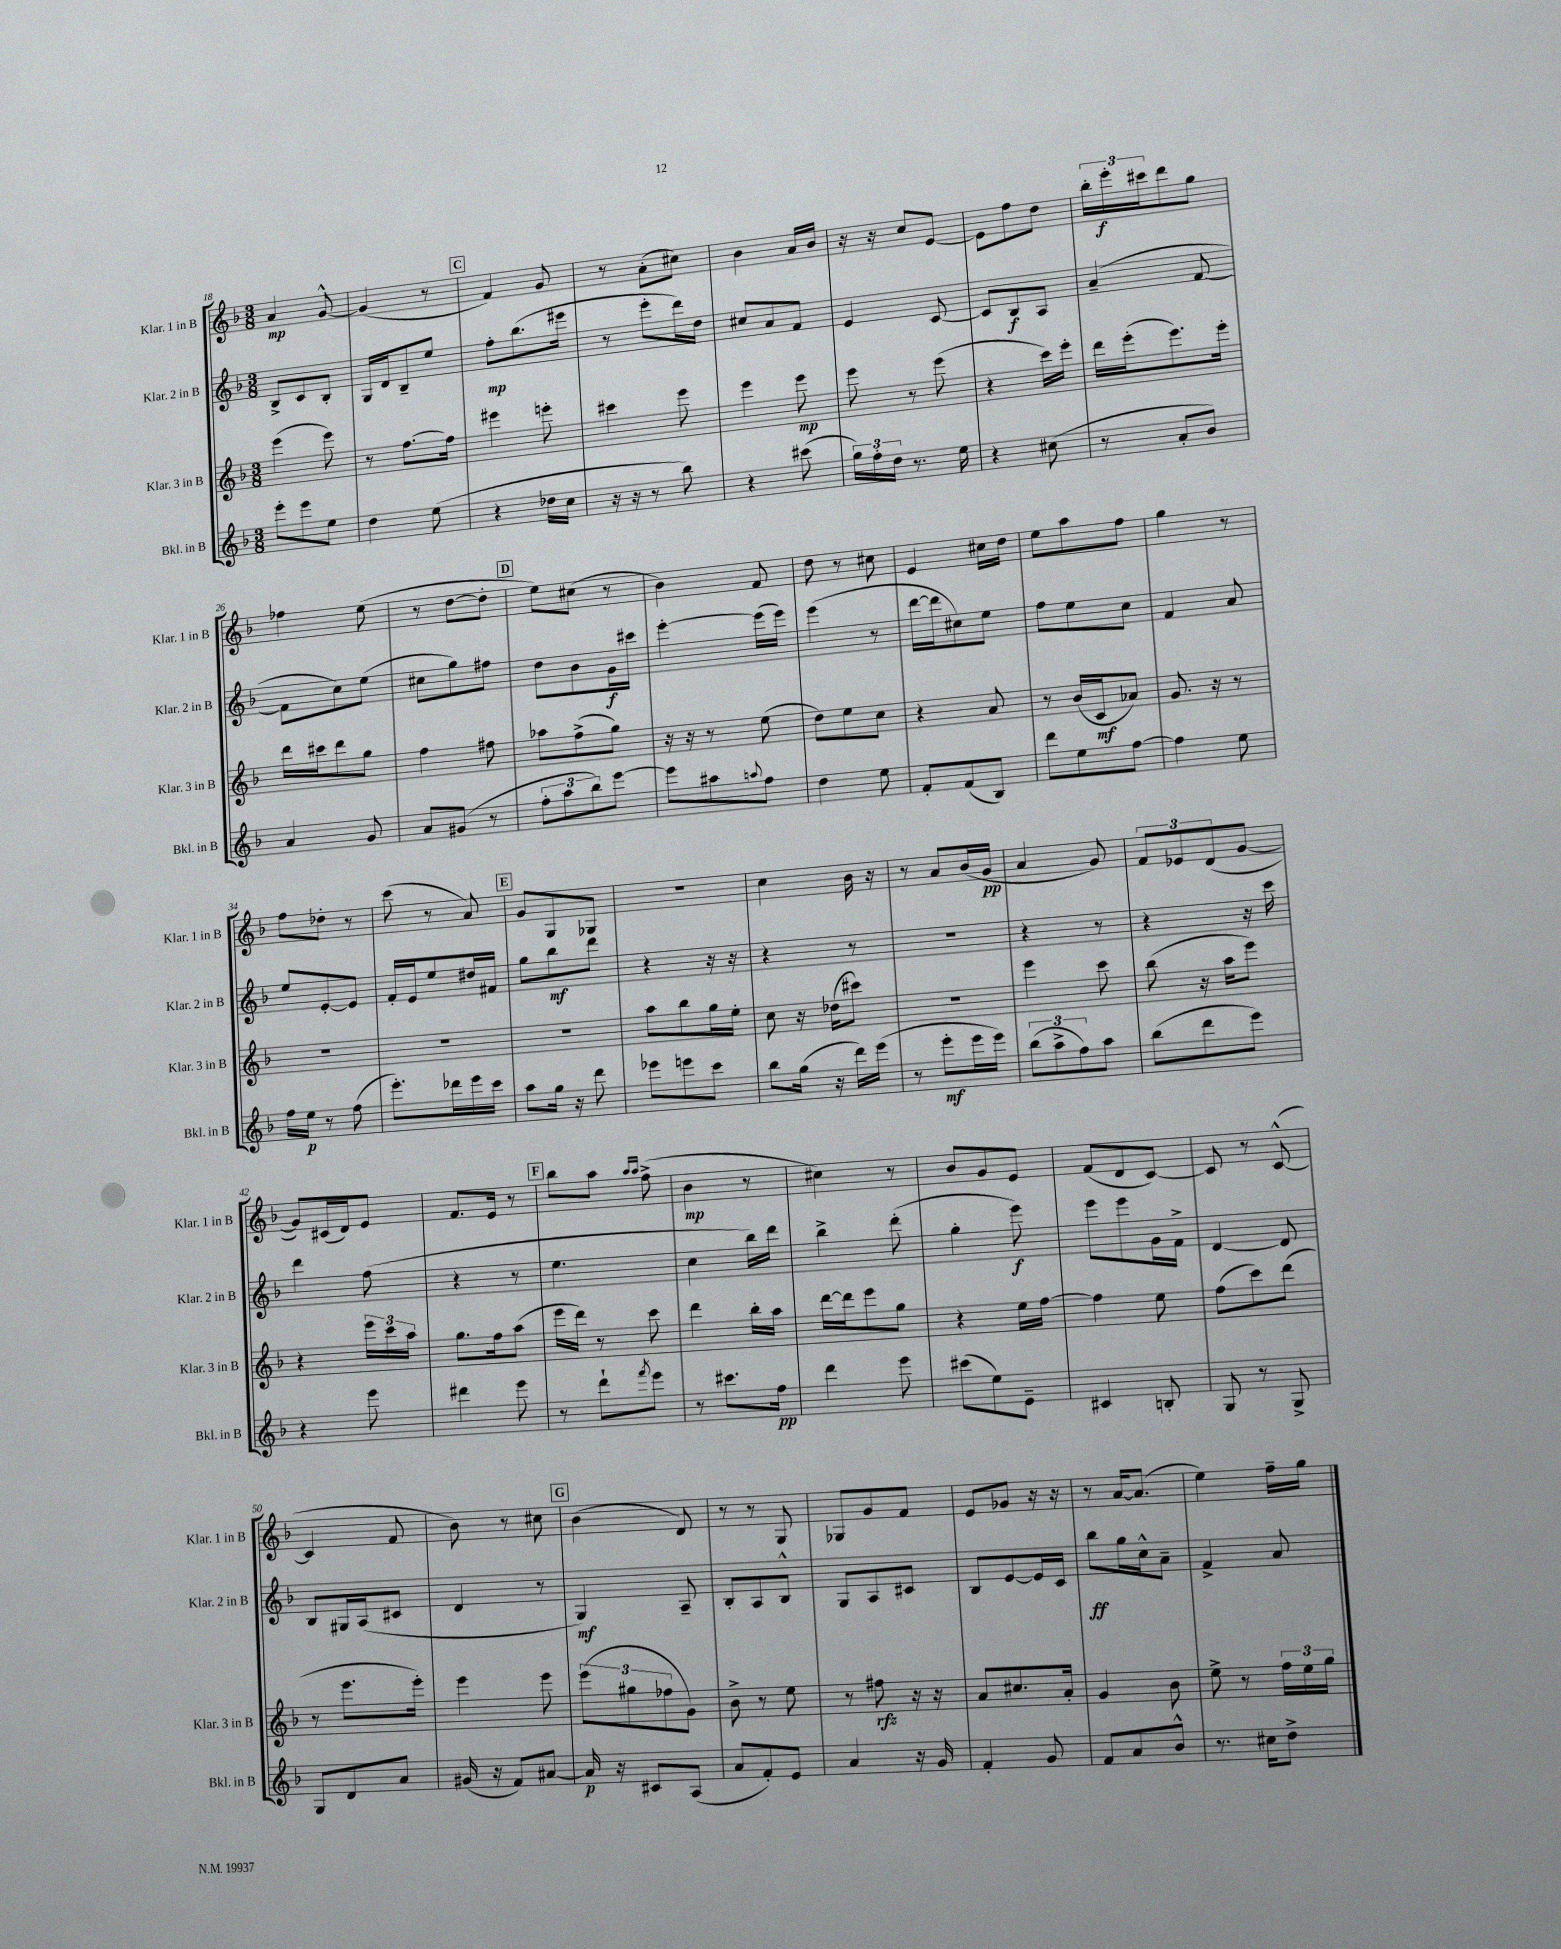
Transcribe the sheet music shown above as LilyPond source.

<<
\new StaffGroup <<
\new Staff = "s0" \with { instrumentName = "Klar. 1 in B" shortInstrumentName = "Klar. 1 in B" } {
    \clef treble \key f \major \numericTimeSignature \time 3/8
    a'4\mp g'8~-^ |
    g'4( r8 |
    \mark \markup { \box "C" } f'4) g'8 |
    r8 a'8-.( cis''8) |
    bes'4 a'16 bes'16 |
    r16 r16 c''8 e'8~ |
    e'8 f''8 d''8 |
    \tuplet 3/2 { bes''16-. e'''16-.\f cis'''16 } d'''8 g''8 |
    fes''4 e''8( |
    r8 d''8~ d''8-. |
    \mark \markup { \box "D" } e''8) cis''8( r8 |
    bes'4) f'8 |
    d''8 r8 cis''8 |
    e'4 cis''16 d''16 |
    e''8 a''8 f''8 |
    g''4 r8 |
    f''8 des''8-. r8 |
    c'''8( r8 a'8) |
    \mark \markup { \box "E" } g'8 g8 ges8 |
    R4. |
    c''4 bes'16 r16 |
    r8 a'8 bes'16( g'16\pp |
    a'4 g'8) |
    \tuplet 3/2 { f'8 ees'8 d'8( } g'8~ |
    g'8) cis'16( d'16) e'8 |
    f'8. e'16 r8 |
    \mark \markup { \box "F" } bes''8 a''8 \grace { a''16 a''16 } f''8->( |
    bes'4\mp r8 |
    cis''4) r8 |
    bes'8 g'8 e'8 |
    f'8( d'8 c'8~) |
    c'8 r8 c'8~-^( |
    c'4 f'8 |
    bes'8) r8 cis''8 |
    \mark \markup { \box "G" } bes'4( d'8) |
    r8 r8 g8 |
    ges8 g'8 f'8 |
    e'8 ges'8 r16 r16 |
    r8 a'16~ a'8.( |
    e''4) f''16-- g''16 \bar "|." |
}
\new Staff = "s1" \with { instrumentName = "Klar. 2 in B" shortInstrumentName = "Klar. 2 in B" } {
    \clef treble \key f \major \numericTimeSignature \time 3/8
    bes8-> c'8 bes8-. |
    g16 d'16 bes8-- e''8 |
    \mark \markup { \box "C" } f''8-.\mp bes''8.( eis'''16 |
    r8 e'''8-. d'''16) d''16 |
    cis''8 a'8 f'8 |
    e'4 c'8~ |
    c'8 bes8\f a8 |
    a'4--( f'8~ |
    f'8 c''8) e''8( |
    cis''8 g''8) fis''8 |
    \mark \markup { \box "D" } d''8 bes'8 g'16\f cis'''16 |
    e'''4~-. e'''16( e'''16) |
    e'''4( r8 |
    d'''16~ d'''16 cis''8) e''8 |
    f''8 e''8 c''8 |
    f'4 a'8 |
    e''8 e'8~-. e'8 |
    f'16-. e'16 e''8 dis''16 fis'16 |
    \mark \markup { \box "E" } g''8 bes''8\mf d'''8 |
    r4 r16 r16 |
    r4 r8 |
    r4. |
    r4 r8 |
    r4 r16 c'''16 |
    d'''4 f''8( |
    r4 r8 |
    \mark \markup { \box "F" } e''4. |
    c''4 bes''16) d'''16 |
    bes''4-> d'''8-.( |
    g''4-. e'''8\f) |
    e'''8 e'''8 g'16 f'16-> |
    d'4~ d'8 |
    bes8 gis16 a16( cis'8 |
    d'4 r8 |
    \mark \markup { \box "G" } g4\mf) a8-- |
    bes8-. a8 bes8-^ |
    g8 a8 cis'8 |
    bes8 e'8~ e'16 c'16 |
    bes''8\ff g''16 c''16-^ a'8-- |
    f'4-> a'8 \bar "|." |
}
\new Staff = "s2" \with { instrumentName = "Klar. 3 in B" shortInstrumentName = "Klar. 3 in B" } {
    \clef treble \key f \major \numericTimeSignature \time 3/8
    e'''4( e'''8) |
    r8 f''8.~ f''16 |
    \mark \markup { \box "C" } eis'''4 e'''8-. |
    cis'''4 e'''8 |
    e'''4 e'''8\mp |
    e'''8 r8 e'''8( |
    r4 c'''16) e'''16-. |
    d'''16 e'''16-.( e'''8.) e'''16-. |
    d'''16 cis'''16 d'''8 g''8 |
    f''4 fis''8 |
    \mark \markup { \box "D" } aes''8 f''8->( g''8) |
    r16 r16 r8 e''8( |
    d''8) e''8 c''8 |
    r4 a'8 |
    r8 bes'16( c'16\mf aes'8) |
    g'8. r16 r8 |
    R4. |
    R4. |
    \mark \markup { \box "E" } R4. |
    a''8 bes''8 g''16 e''16-. |
    c''8 r16 des''16( cis'''8) |
    R4. |
    e'''4 c'''8 |
    bes''8( r16 a''16 e'''8) |
    r4 \tuplet 3/2 { e'''16 c'''16 a''16 } |
    g''8. f''16 a''8( |
    \mark \markup { \box "F" } e'''16 d'''16) r8 c'''8 |
    d'''4 bes''16-. a''16 |
    d'''16~ d'''16 e'''8 g''8 |
    r4 e''16 f''16~ |
    f''4 e''8 |
    f''8( c'''8) d'''8( |
    r8 e'''8. e'''16-.) |
    e'''4 e'''8 |
    \mark \markup { \box "G" } \tuplet 3/2 { e'''8( gis''8 fes''8 } g'8) |
    bes'8-> r8 e''8 |
    r8 fis''8\rfz r16 r16 |
    a'8 cis''8. a'16-. |
    g'4 bes'8 |
    e''8-> r8 \tuplet 3/2 { f''16 e''16 g''16 } \bar "|." |
}
\new Staff = "s3" \with { instrumentName = "Bkl. in B" shortInstrumentName = "Bkl. in B" } {
    \clef treble \key f \major \numericTimeSignature \time 3/8
    e'''8-. e'''8 e''8 |
    d''4 e''8( |
    \mark \markup { \box "C" } r4 des''16 c''16 |
    r16 r16 r8 bes''8) |
    r4 cis'''8( |
    \tuplet 3/2 { g''16) f''16-. d''16 } r8. e''16 |
    r4 cis''8( |
    r8 a'8-. bes'8) |
    a'4 g'8 |
    a'8 gis'8( r8 |
    \mark \markup { \box "D" } \tuplet 3/2 { f''8-. a''8 bes''8) } e'''8~ |
    e'''8 ais''8 \appoggiatura { a''8 } f''8 |
    d''4 e''8 |
    f'8-. f'8( bes8) |
    d'''8 e''8 f''8~ |
    f''4 e''8 |
    f''16 e''16\p r8 f''8( |
    e'''8.-.) des'''16 e'''16 c'''16 |
    \mark \markup { \box "E" } a''8 g''16 r16 d'''8 |
    ees'''8 e'''8 c'''8 |
    bes''8 g''16( r16 d'''16) e'''16( |
    r8 e'''8-.\mf e'''16 e'''16) |
    \tuplet 3/2 { bes''8( a''8-> f''8) } a''8 |
    bes''8( d'''8 e'''8) |
    r4 e'''8 |
    dis'''4 e'''8 |
    \mark \markup { \box "F" } r8 d'''8-! \acciaccatura { f'''8 } e'''8 |
    r8 cis'''8. f''16\pp |
    d'''4 e'''8 |
    cis'''8( e''8) e'8-- |
    cis'4 b8-. |
    g8 r8 g8-> |
    g8 d'8 a'8 |
    gis'16( r16 f'8) ais'8~ |
    \mark \markup { \box "G" } ais'16\p r16 cis'8 a8( |
    a'8 f'8-.) e'8 |
    a'4 r16 g'16 |
    f'4-. g'8 |
    f'8 a'8 bes'8-^ |
    r8. cis''16 d''8-> \bar "|." |
}
>>
>>
\layout { \context { \Score currentBarNumber = #18 } }
